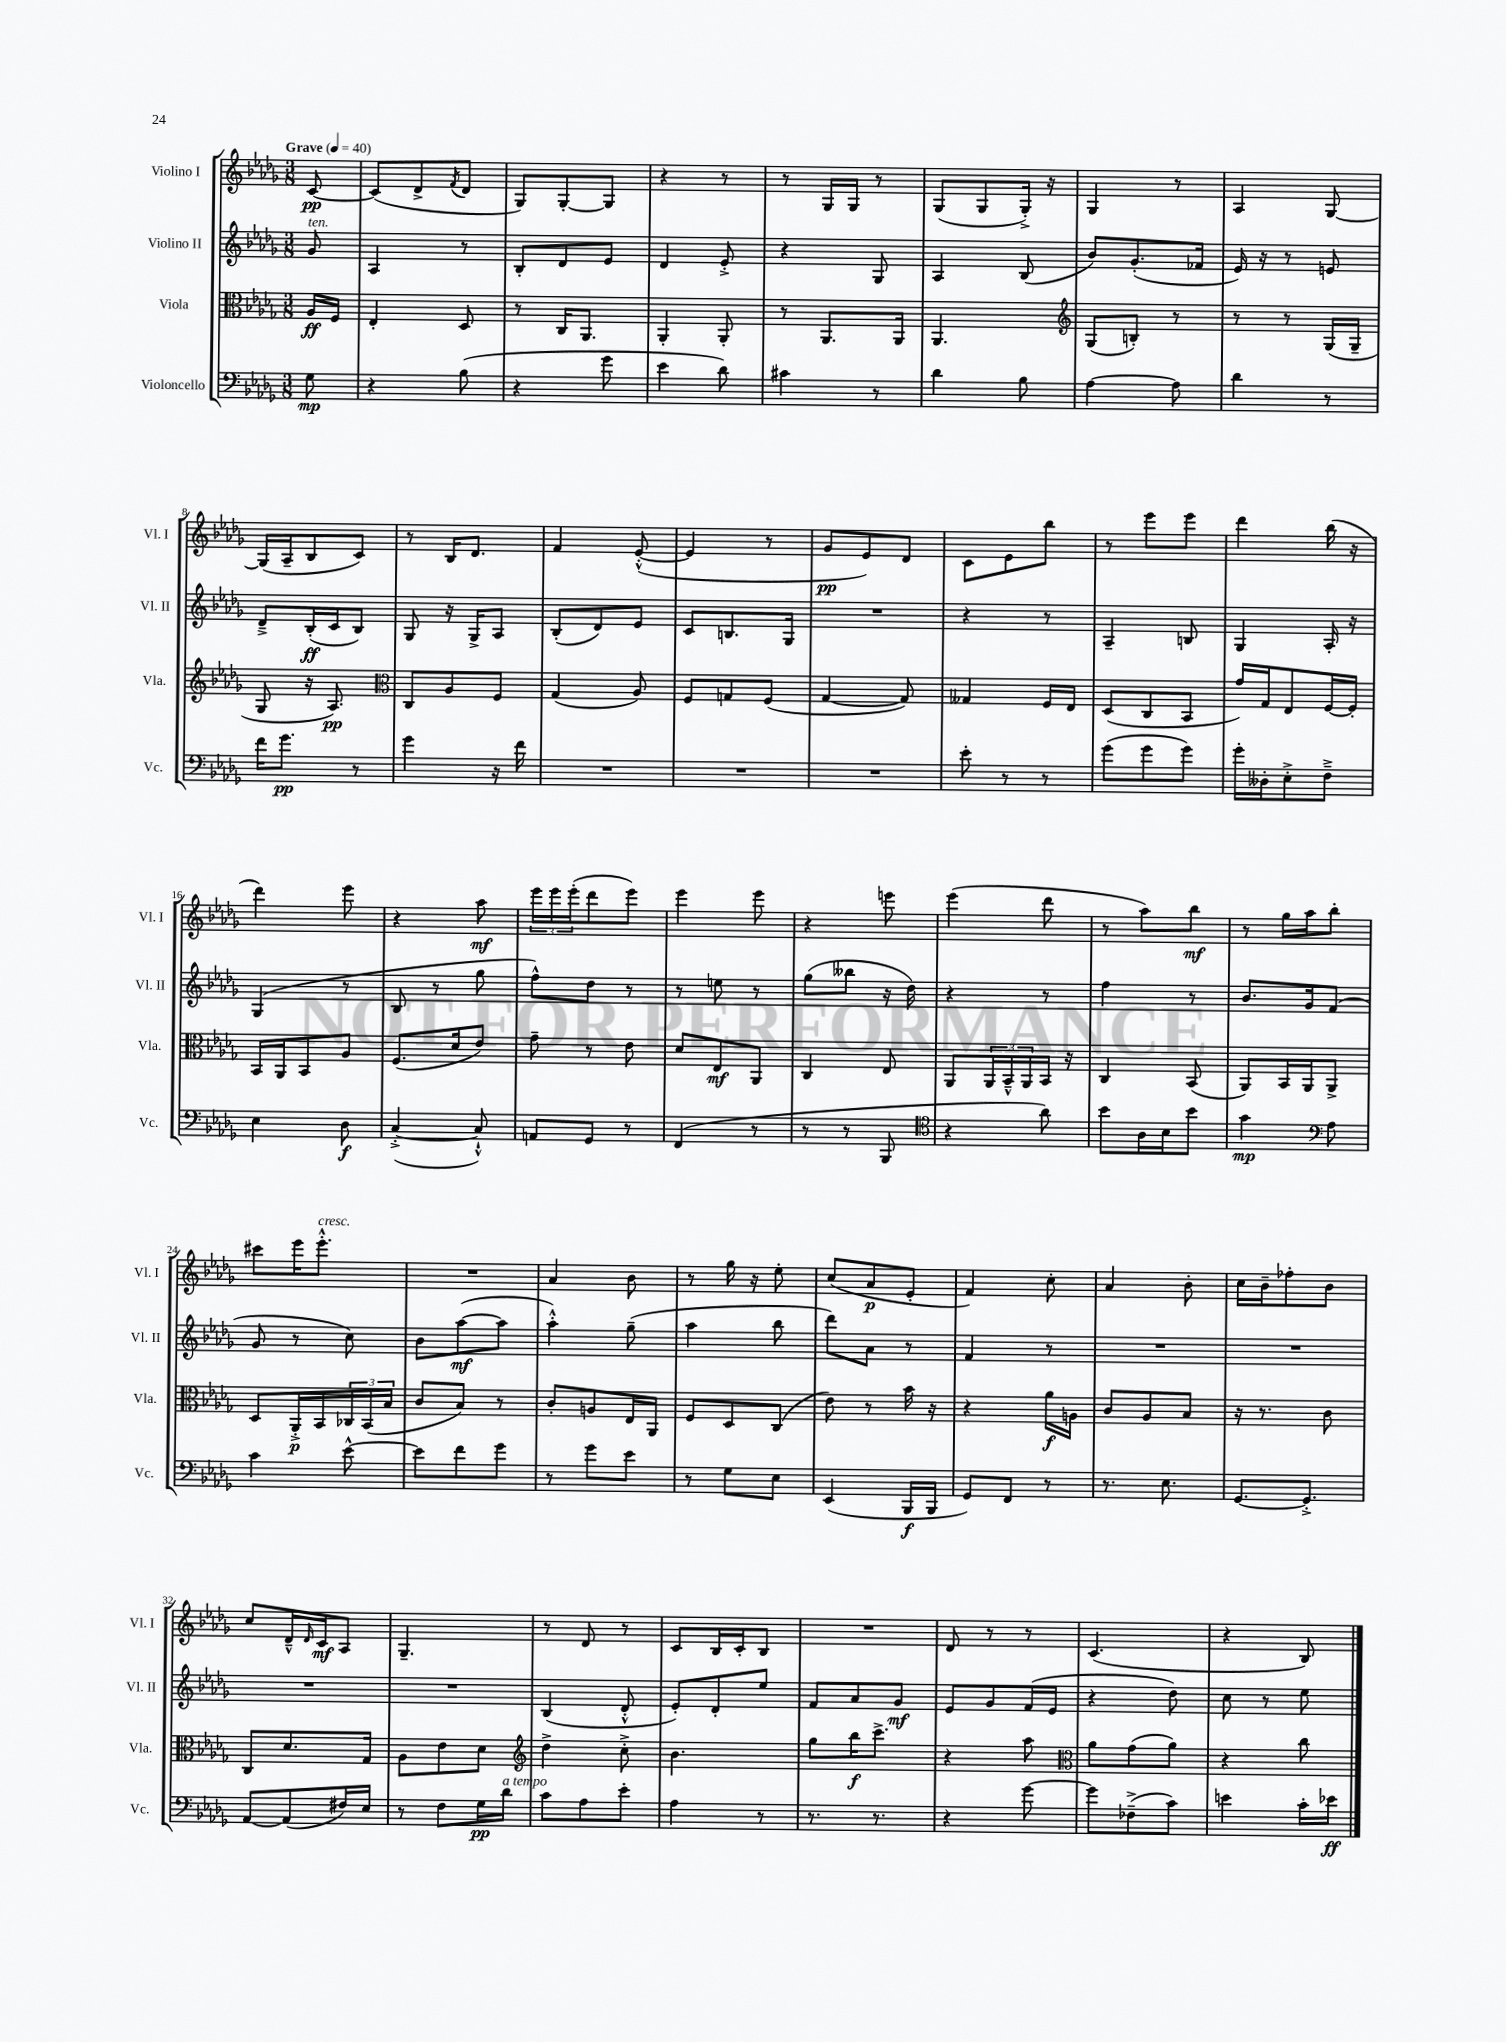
<<
\new StaffGroup <<
\new Staff = "s0" \with { instrumentName = "Violino I" shortInstrumentName = "Vl. I" } {
    \clef treble \key des \major \numericTimeSignature \time 3/8 \partial 8 \tempo "Grave" 4 = 40
    c'8~\pp |
    c'8( des'8-> \acciaccatura { f'8 } des'8 |
    ges8) ges8~-. ges8 |
    r4 r8 |
    r8 ges16 ges16 r8 |
    ges8( ges8 ges16-.->) r16 |
    ges4 r8 |
    aes4 ges8~ |
    ges16( aes16-- bes8 c'8) |
    r8 bes16 des'8. |
    f'4 ees'8~-.-^( |
    ees'4 r8 |
    ges'8\pp ees'8) des'8 |
    c'8 ees'8 bes''8 |
    r8 ees'''8 ees'''8 |
    des'''4 bes''16( r16 |
    des'''4) ees'''8 |
    r4 aes''8\mf |
    \tuplet 3/2 { ees'''16 ees'''16 ees'''16-.( } des'''8 ees'''8) |
    ees'''4 ees'''8 |
    r4 e'''8 |
    ees'''4( des'''8 |
    r8 aes''8) bes''8\mf |
    r8 ges''16 aes''16 bes''8-. |
    cis'''8 ees'''16 ees'''8.-.-^^\markup { \italic "cresc." } |
    R4. |
    aes'4 bes'8 |
    r8 ges''16 r16 ees''8-. |
    c''8( aes'8\p ees'8-. |
    f'4) c''8-. |
    aes'4 bes'8-. |
    c''16 bes'16-- fes''8-. bes'8 |
    c''8 des'16---^ \grace { des'16 } c'16\mf aes8 |
    ges4.-- |
    r8 des'8 r8 |
    c'8 bes16 c'16-. bes8 |
    R4. |
    des'8 r8 r8 |
    c'4.( |
    r4 bes8) \bar "|." |
}
\new Staff = "s1" \with { instrumentName = "Violino II" shortInstrumentName = "Vl. II" } {
    \clef treble \key des \major \numericTimeSignature \time 3/8 \partial 8
    ges'8^\markup { \italic "ten." } |
    aes4 r8 |
    bes8-. des'8 ees'8 |
    des'4 ees'8-.-> |
    r4 ges8 |
    aes4 bes8( |
    bes'8) ges'8.-.( fes'16 |
    ees'16) r16 r8 e'8 |
    des'8---> bes16-.\ff( c'16 bes8) |
    ges8 r16 ges16-> aes8 |
    bes8-.( des'8) ees'8 |
    c'8 b8. ges16 |
    R4. |
    r4 r8 |
    aes4-- b8 |
    ges4 aes16-. r16 |
    ges4( r8 |
    bes8 r8 ges''8 |
    f''8-^) des''8 r8 |
    r8 e''8 r8 |
    ges''8( beses''8 r16 des''16) |
    r4 r8 |
    f''4 r8 |
    bes'8. ges'16 f'8( |
    ges'8 r8 c''8) |
    bes'8 aes''8~\mf( aes''8 |
    aes''4-.-^) ges''8--( |
    aes''4 bes''8 |
    des'''8) aes'8 r8 |
    f'4 r8 |
    R4. |
    R4. |
    R4. |
    R4. |
    bes4( des'8-.-^ |
    ees'8-.) des'8-. ees''8 |
    f'8 aes'8 ges'8\mf |
    ees'8 ges'8 f'16( ees'16 |
    r4 des''8) |
    c''8 r8 ees''8 \bar "|." |
}
\new Staff = "s2" \with { instrumentName = "Viola" shortInstrumentName = "Vla." } {
    \clef alto \key des \major \numericTimeSignature \time 3/8 \partial 8
    aes16\ff f16 |
    ees4-. des8 |
    r8 c16 aes,8. |
    aes,4-. aes,8-. |
    r8 aes,8. aes,16 |
    aes,4. |
    \clef treble ges8( b8-.) r8 |
    r8 r8 ges16( ges16-- |
    ges8 r16 aes8.\pp) |
    \clef alto c8 aes8 f8 |
    ges4( aes8) |
    f8 g8 f8( |
    ges4~ ges8) |
    geses4 f16 ees16 |
    des8( c8 bes,8 |
    ges'16) ges16 ees8 f16~ f16-. |
    bes,16 aes,16 bes,8 aes8 |
    f8.( des'16 ees'8) |
    ges'8-- r8 ees'8 |
    des'8 ees8\mf aes,8 |
    c4 ees8 |
    aes,8 \tuplet 3/2 { aes,16 bes,16---^ aes,16 } bes,16 r16 |
    c4 bes,8( |
    aes,8) bes,16 aes,16 aes,8-> |
    des8 aes,16-.->\p bes,16 \tuplet 3/2 { ces16 bes,16( bes16 } |
    c'8 bes8) r8 |
    c'8-. a8 ees16 aes,16 |
    f8 des8 c8( |
    ees'8) r8 bes'16 r16 |
    r4 aes'16\f a16 |
    c'8 aes8 bes8 |
    r16 r8. c'8 |
    c8 des'8. ges16 |
    aes8 ees'8 des'8 |
    \clef treble des''4-> c''8-.-> |
    bes'4. |
    ges''8 bes''16\f c'''8.-> |
    r4 aes''8 |
    \clef alto aes'8 ges'8( aes'8) |
    r4 c''8 \bar "|." |
}
\new Staff = "s3" \with { instrumentName = "Violoncello" shortInstrumentName = "Vc." } {
    \clef bass \key des \major \numericTimeSignature \time 3/8 \partial 8
    ges8\mp |
    r4 bes8( |
    r4 ges'8 |
    ees'4 des'8) |
    cis'4 r8 |
    des'4 bes8 |
    aes4~ aes8 |
    des'4 r8 |
    f'16 ges'8.\pp r8 |
    ges'4 r16 f'16 |
    R4. |
    R4. |
    R4. |
    ees'8-. r8 r8 |
    ges'8( ges'8 ges'8) |
    ges'16-. deses16-. ees8-.-> f8---> |
    ees4 des8\f |
    c4~-.->( c8-!-^) |
    a,8 ges,8 r8 |
    f,4( r8 |
    r8 r8 bes,,8 |
    \clef tenor r4 aes'8) |
    bes'8 aes16 bes16 bes'8 |
    ges'4\mp \clef bass aes8 |
    c'4 ees'8~-^ |
    ees'8 f'8 ges'8 |
    r8 ges'8 ees'8 |
    r8 ges8 ees8 |
    ees,4( bes,,16\f bes,,16 |
    ges,8) f,8 r8 |
    r8. ees8. |
    ges,8.~ ges,8.-.-> |
    aes,8~ aes,8( fis16) ees16 |
    r8 f8 ges16\pp des'16^\markup { \italic "a tempo" } |
    c'8 aes8 ees'8-. |
    aes4 r8 |
    r8. r8. |
    r4 ges'8~ |
    ges'8 fes8--->( c'8) |
    e'4 c'16-. ees'16\ff \bar "|." |
}
>>
>>
